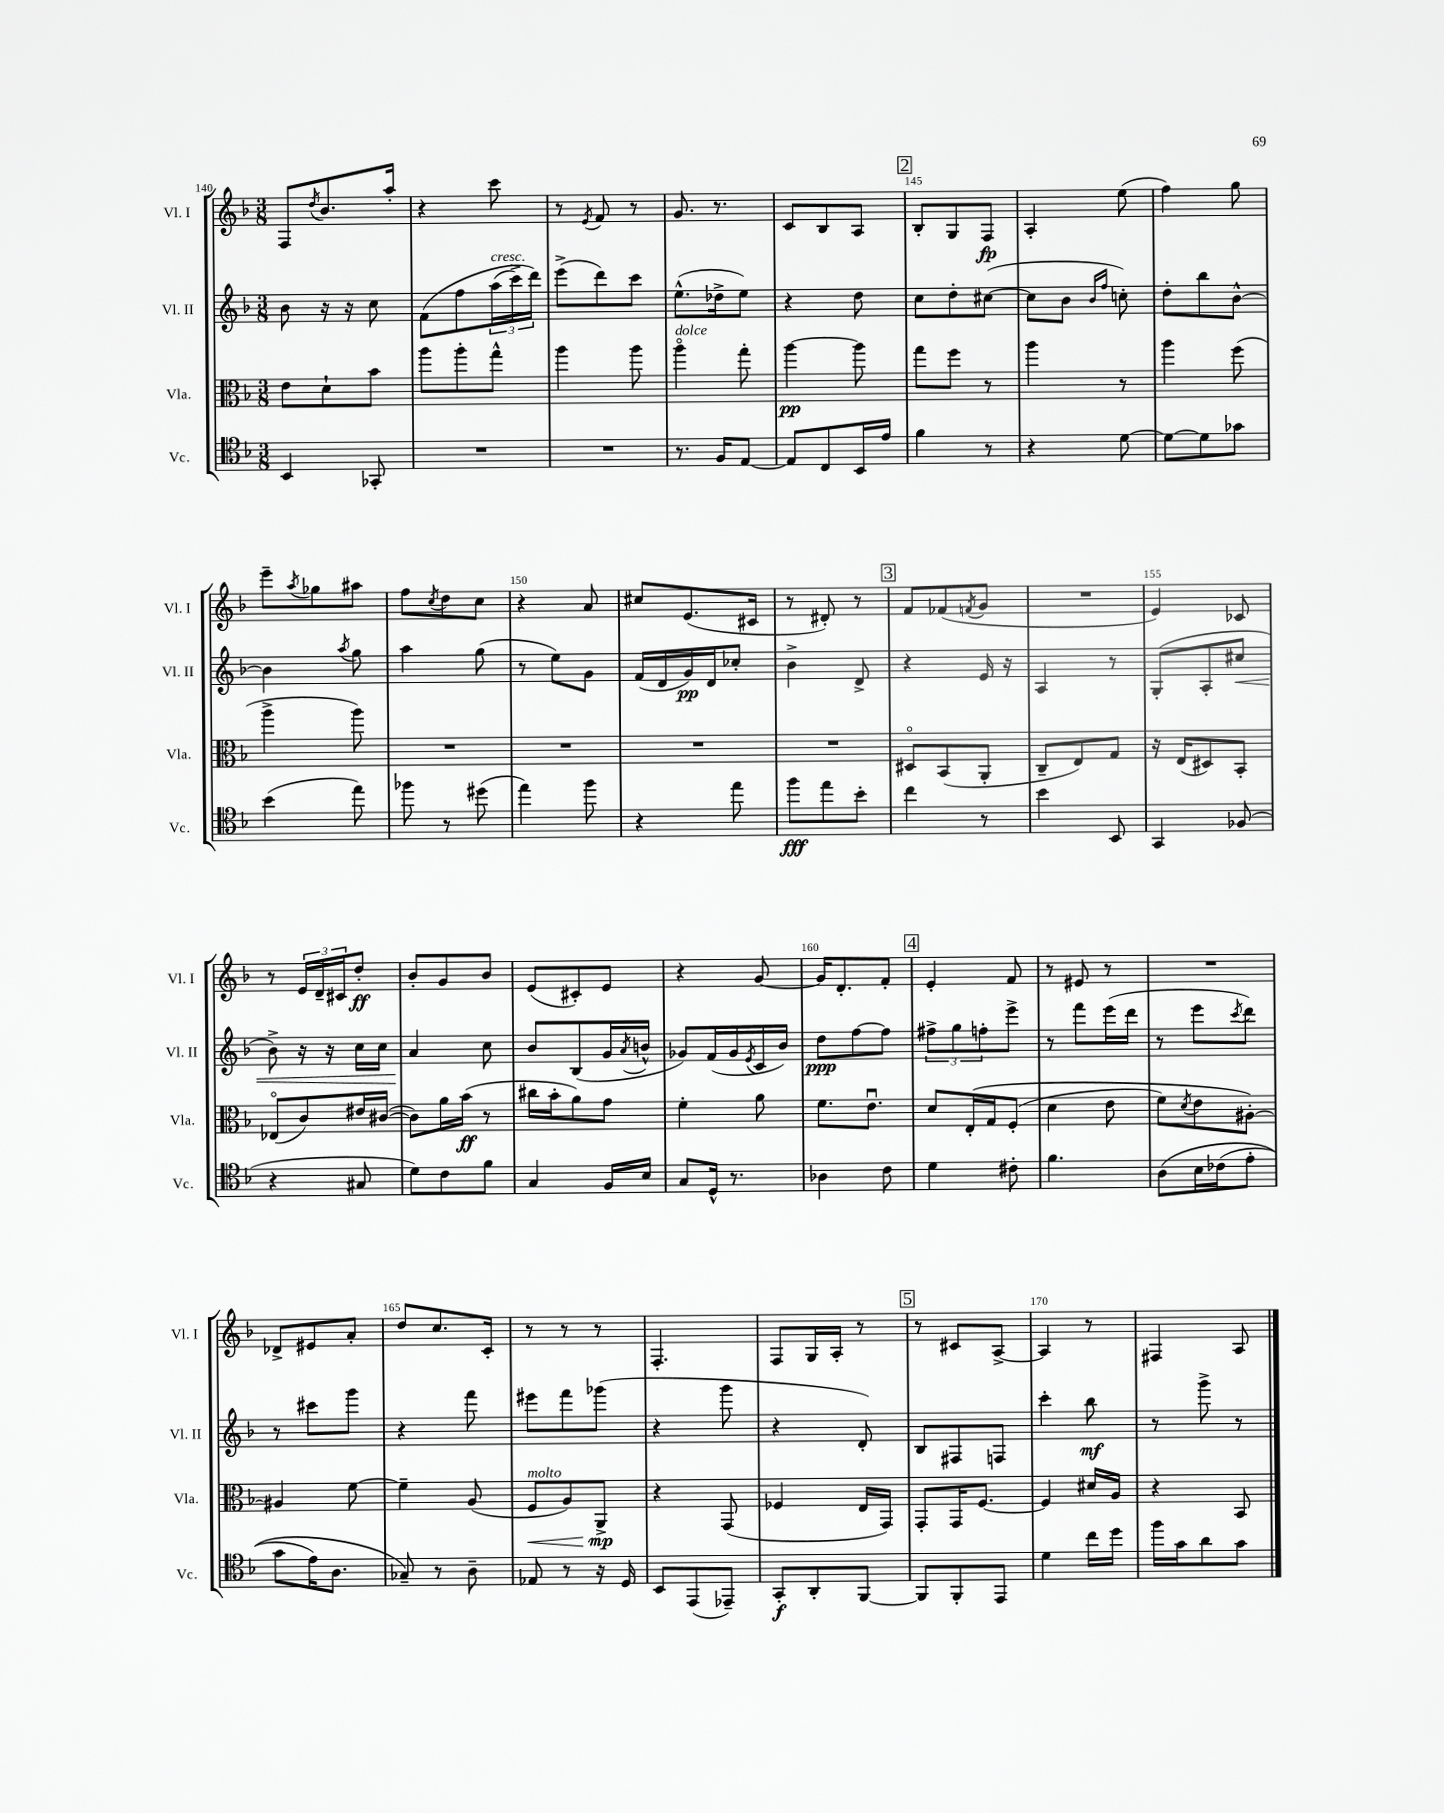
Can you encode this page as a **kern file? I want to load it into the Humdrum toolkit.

**kern	**dynam	**kern	**dynam	**kern	**dynam	**kern	**dynam
*part4	*part4	*part3	*part3	*part2	*part2	*part1	*part1
*staff4	*staff4	*staff3	*staff3	*staff2	*staff2	*staff1	*staff1
*I"Vc.	*	*I"Vla.	*	*I"Vl. II	*	*I"Vl. I	*
*I'Vc.	*	*I'Vla.	*	*I'Vl. II	*	*I'Vl. I	*
*clefC4	*	*clefC3	*	*clefG2	*	*clefG2	*
*k[b-]	*	*k[b-]	*	*k[b-]	*	*k[b-]	*
*M3/8	*	*M3/8	*	*M3/8	*	*M3/8	*
=140	=140	=140	=140	=140	=140	=140	=140
4BB-/	.	8e\L	.	8b-\	.	8F/L	.
.	.	.	.	.	.	8qdd/	.
.	.	8d`\	.	16r	.	8.b-/	.
.	.	.	.	16r	.	.	.
8GG-X'/	.	8b-\J	.	8cc\	.	.	.
.	.	.	.	.	.	16aa'/Jk	.
=141	=141	=141	=141	=141	=141	=141	=141
4.r	.	8aa\L	.	(8f\L	.	4r	.
.	.	8aa'\	.	8ff\	.	.	.
!	!	!	!	!LO:TX:a:i:t=cresc.	!	!	!
.	.	8gg^^\J	.	(24aa\L	.	8ccc\	.
.	.	.	.	24ccc^\)	.	.	.
.	.	.	.	24ddd\JJ)	.	.	.
=142	=142	=142	=142	=142	=142	=142	=142
4.r	.	4aa\	.	(8eee^\L	.	8r	.
.	.	.	.	.	.	8qe/	.
.	.	.	.	8ddd\)	.	8f/	.
.	.	8aa\	.	8ccc\J	.	8r	.
=143	=143	=143	=143	=143	=143	=143	=143
!	!	!LO:TX:a:i:t=dolce	!	!	!	!	!
8.r	.	4aa\	.	(8.ee^^\L	.	8.g/	.
16F/KL	.	.	.	16dd-X^\k	.	8.r	.
[8E/J	.	8gg'\	.	8ee\J)	.	.	.
=144	=144	=144	=144	=144	=144	=144	=144
8E/L]	.	[4aa\	pp	4r	.	8c/L	.
8C/	.	.	.	.	.	8B-/	.
16BB-/L	.	8aa\]	.	8dd\	.	8A/J	.
16e/JJ	.	.	.	.	.	.	.
!!LO:REH:place=s1:t=2
=145	=145	=145	=145	=145	=145	=145	=145
4f\	.	8gg\L	.	8cc\L	.	8B-'/L	.
.	.	8ff\J	.	8dd'\	.	8G/	.
8r	.	8r	.	([8cc#X\J	.	8F/J	fp
=146	=146	=146	=146	=146	=146	=146	=146
4r	.	4aa\	.	8cc#\L]	.	4A'/	.
.	.	.	.	8b-\J	.	.	.
.	.	.	.	16qqb-/LL	.	.	.
.	.	.	.	16qqff/JJ	.	.	.
[8d\	.	8r	.	8ccn'\)	.	(8ee\	.
=147	=147	=147	=147	=147	=147	=147	=147
8d\L_	.	4aa\	.	8dd'\L	.	4ff\)	.
8d\]	.	.	.	8bb-\	.	.	.
8g-X\J	.	(8ff\	.	[8b-^^\J	.	8gg\	.
!!LO:LB:g=z
=148	=148	=148	=148	=148	=148	=148	=148
(4b-\	.	4aa^\	.	4b-\]	.	8eee~\L	.
.	.	.	.	.	.	8qaa/	.
.	.	.	.	.	.	8gg-X\	.
.	.	.	.	8qaa/	.	.	.
8ee\)	.	8aa\)	.	8gg\	.	8aa#X\J	.
=149	=149	=149	=149	=149	=149	=149	=149
8ff-X\	.	4.r	.	4aa\	.	8ff\L	.
.	.	.	.	.	.	8qcc/	.
8r	.	.	.	.	.	8dd\	.
(8dd#X\	.	.	.	(8gg\	.	8cc\J	.
=150	=150	=150	=150	=150	=150	=150	=150
4ee\)	.	4.r	.	8r	.	4r	.
.	.	.	.	8ee\L)	.	.	.
8ff\	.	.	.	8g\J	.	8a/	.
=151	=151	=151	=151	=151	=151	=151	=151
4r	.	4.r	.	(16f/LL	.	8cc#X/L	.
.	.	.	.	16d/	.	.	.
.	.	.	.	16g/)	pp	(8.e/	.
.	.	.	.	16d/J	.	.	.
8ee\	.	.	.	8cc-X'/J	.	.	.
.	.	.	.	.	.	16c#X/Jk	.
=152	=152	=152	=152	=152	=152	=152	=152
8ff\L	fff	4.r	.	4b-^\	.	8r	.
8ee\	.	.	.	.	.	8d#X'/)	.
8b-'\J	.	.	.	8d^/	.	8r	.
!!LO:REH:place=s1:t=3
=153	=153	=153	=153	=153	=153	=153	=153
4cc\	.	8D#X/L	.	4r	.	8f/L	.
.	.	(8BB-/	.	.	.	(8f-X/	.
.	.	.	.	.	.	8qfn/	.
8r	.	8AA'/J	.	16e/	.	8g/J	.
.	.	.	.	16r	.	.	.
=154	=154	=154	=154	=154	=154	=154	=154
4b-\	.	8C~/L	.	4A/	.	4.r	.
.	.	8E/)	.	.	.	.	.
8BB-/	.	8G/J	.	8r	.	.	.
=155	=155	=155	=155	=155	=155	=155	=155
4GG/	.	16r	.	(8G'/L	.	4e/)	.
.	.	(16E/KL	.	.	.	.	.
.	.	8D#X/)	.	8A'/	.	.	.
!	!	!	!	!	!LO:HP:b	!	!
(8F-X/	.	8BB-'/J	.	8cc#X/J	<	8c-X/	.
!!LO:LB:g=z
=156	=156	=156	=156	=156	=156	=156	=156
4r	.	(8E-X/L	.	8b-^\)	.	8r	.
.	.	8c/)	.	16r	.	24e/LL	.
.	.	.	.	.	.	24d~/	.
.	.	.	.	16r	.	.	.
.	.	.	.	.	.	24c#X/J	.
8G#X/	.	16e#X/L	.	16cc\LL	.	8dd'/J	ff
.	.	([16c#X/JJ	.	16cc\JJ	.	.	.
=157	=157	=157	=157	=157	=157	=157	=157
8d\L)	.	8c#\L])	.	4a/	.	8b-'/L	.
8c\	.	16a\L	.	.	.	8g/	.
.	.	(16b-\JJ	ff	.	.	.	.
8f\J	.	8r	.	8cc\	[	8b-/J	.
=158	=158	=158	=158	=158	=158	=158	=158
4G/	.	16cc#X\LL	.	8b-/L	.	(8e/L	.
.	.	16b-'\J	.	.	.	.	.
.	.	8a\)	.	(8B-/	.	8c#X'/)	.
16F/LL	.	8g\J	.	16g/L	.	8e/J	.
.	.	.	.	8qa/	.	.	.
16B-/JJ	.	.	.	16bn^^/JJ	.	.	.
=159	=159	=159	=159	=159	=159	=159	=159
8G/L	.	4f'\	.	8g-X/L)	.	4r	.
16D^^/Jk	.	.	.	(16f/L	.	.	.
8.r	.	.	.	16g-/	.	.	.
.	.	.	.	8qe/	.	.	.
.	.	8a\	.	16c/	.	[8g/	.
.	.	.	.	16b-/JJ)	.	.	.
=160	=160	=160	=160	=160	=160	=160	=160
4A-X\	.	8.f\L	.	8dd\L	ppp	16g/KL]	.
.	.	.	.	.	.	8.d'/	.
.	.	.	.	[8ff\	.	.	.
.	.	8.eu\J	.	.	.	.	.
8c\	.	.	.	8ff\J]	.	8f'/J	.
!!LO:REH:place=s1:t=4
=161	=161	=161	=161	=161	=161	=161	=161
4d\	.	8d/L	.	12ff#X^\L	.	4e'/	.
.	.	.	.	12gg\	.	.	.
.	.	(16E'/L	.	.	.	.	.
.	.	.	.	12ffn'\	.	.	.
.	.	16G/J	.	.	.	.	.
8c#X'\	.	(8F'/J	.	8eee^\J	.	8f/	.
=162	=162	=162	=162	=162	=162	=162	=162
4.f\	.	4d\	.	8r	.	8r	.
.	.	.	.	8fff\L	.	8e#X/	.
.	.	8e\	.	(16eee\L	.	8r	.
.	.	.	.	16ddd\JJ	.	.	.
=163	=163	=163	=163	=163	=163	=163	=163
(8A\L	.	8f\L)	.	8r	.	4.r	.
.	.	8qd/	.	.	.	.	.
16B-\L	.	8e\	.	8eee\L	.	.	.
(16c-X\J	.	.	.	.	.	.	.
.	.	.	.	8qccc/	.	.	.
8e'\J	.	[8A#X'\J)	.	8ddd\J)	.	.	.
!!LO:LB:g=z
=164	=164	=164	=164	=164	=164	=164	=164
8g\L	.	4A#X/]	.	8r	.	8d-X^/L	.
16e\K)	.	.	.	8ccc#X\L	.	8e#X/	.
8.A\J	.	.	.	.	.	.	.
.	.	[8f\	.	8ggg\J	.	8a'/J	.
=165	=165	=165	=165	=165	=165	=165	=165
8G-X~/)	.	4f~\]	.	4r	.	8dd/L	.
8r	.	.	.	.	.	8.cc/	.
8A~\	.	(8A/	.	8fff\	.	.	.
.	.	.	.	.	.	16c'/Jk	.
=166	=166	=166	=166	=166	=166	=166	=166
!	!	!LO:TX:a:i:t=molto	!	!	!	!	!
!	!	!	!LO:HP:b	!	!	!	!
8E-X/	.	8F/L	<	8eee#X\L	.	8r	.
8r	.	8A/)	.	8fff\	.	8r	.
16r	.	8AA^/J	mp	(8ggg-X\J	.	8r	.
16D/	.	.	.	.	.	.	.
.	.	.	[	.	.	.	.
=167	=167	=167	=167	=167	=167	=167	=167
8BB-/L	.	4r	.	4r	.	4.F'/	.
(8EE/	.	.	.	.	.	.	.
8EE-X~/J)	.	(8GG/	.	8ggg\	.	.	.
=168	=168	=168	=168	=168	=168	=168	=168
8GG'/L	f	4F-X/	.	4r	.	8F/L	.
8AA'/	.	.	.	.	.	16G/L	.
.	.	.	.	.	.	16A'/JJ	.
[8FF/J	.	16E/LL	.	8d'/)	.	8r	.
.	.	16GG/JJ)	.	.	.	.	.
!!LO:REH:place=s1:t=5
=169	=169	=169	=169	=169	=169	=169	=169
8FF/L]	.	8GG'/L	.	8B-/L	.	8r	.
8FF'/	.	16GG/K	.	8F#X/	.	8c#X/L	.
.	.	[8.F/J	.	.	.	.	.
8EE/J	.	.	.	8Fn/J	.	[8A^/J	.
=170	=170	=170	=170	=170	=170	=170	=170
4d\	.	4F/]	.	4ccc'\	.	4A/]	.
16cc\LL	.	16d#X/LL	.	8bb-\	mf	8r	.
16dd\JJ	.	16A/JJ	.	.	.	.	.
=171	=171	=171	=171	=171	=171	=171	=171
16ff\LL	.	4r	.	8r	.	4F#X/	.
16g\J	.	.	.	.	.	.	.
8a\	.	.	.	8ggg^\	.	.	.
8g\J	.	8BB-/	.	8r	.	8A/	.
==	==	==	==	==	==	==	==
*-	*-	*-	*-	*-	*-	*-	*-
